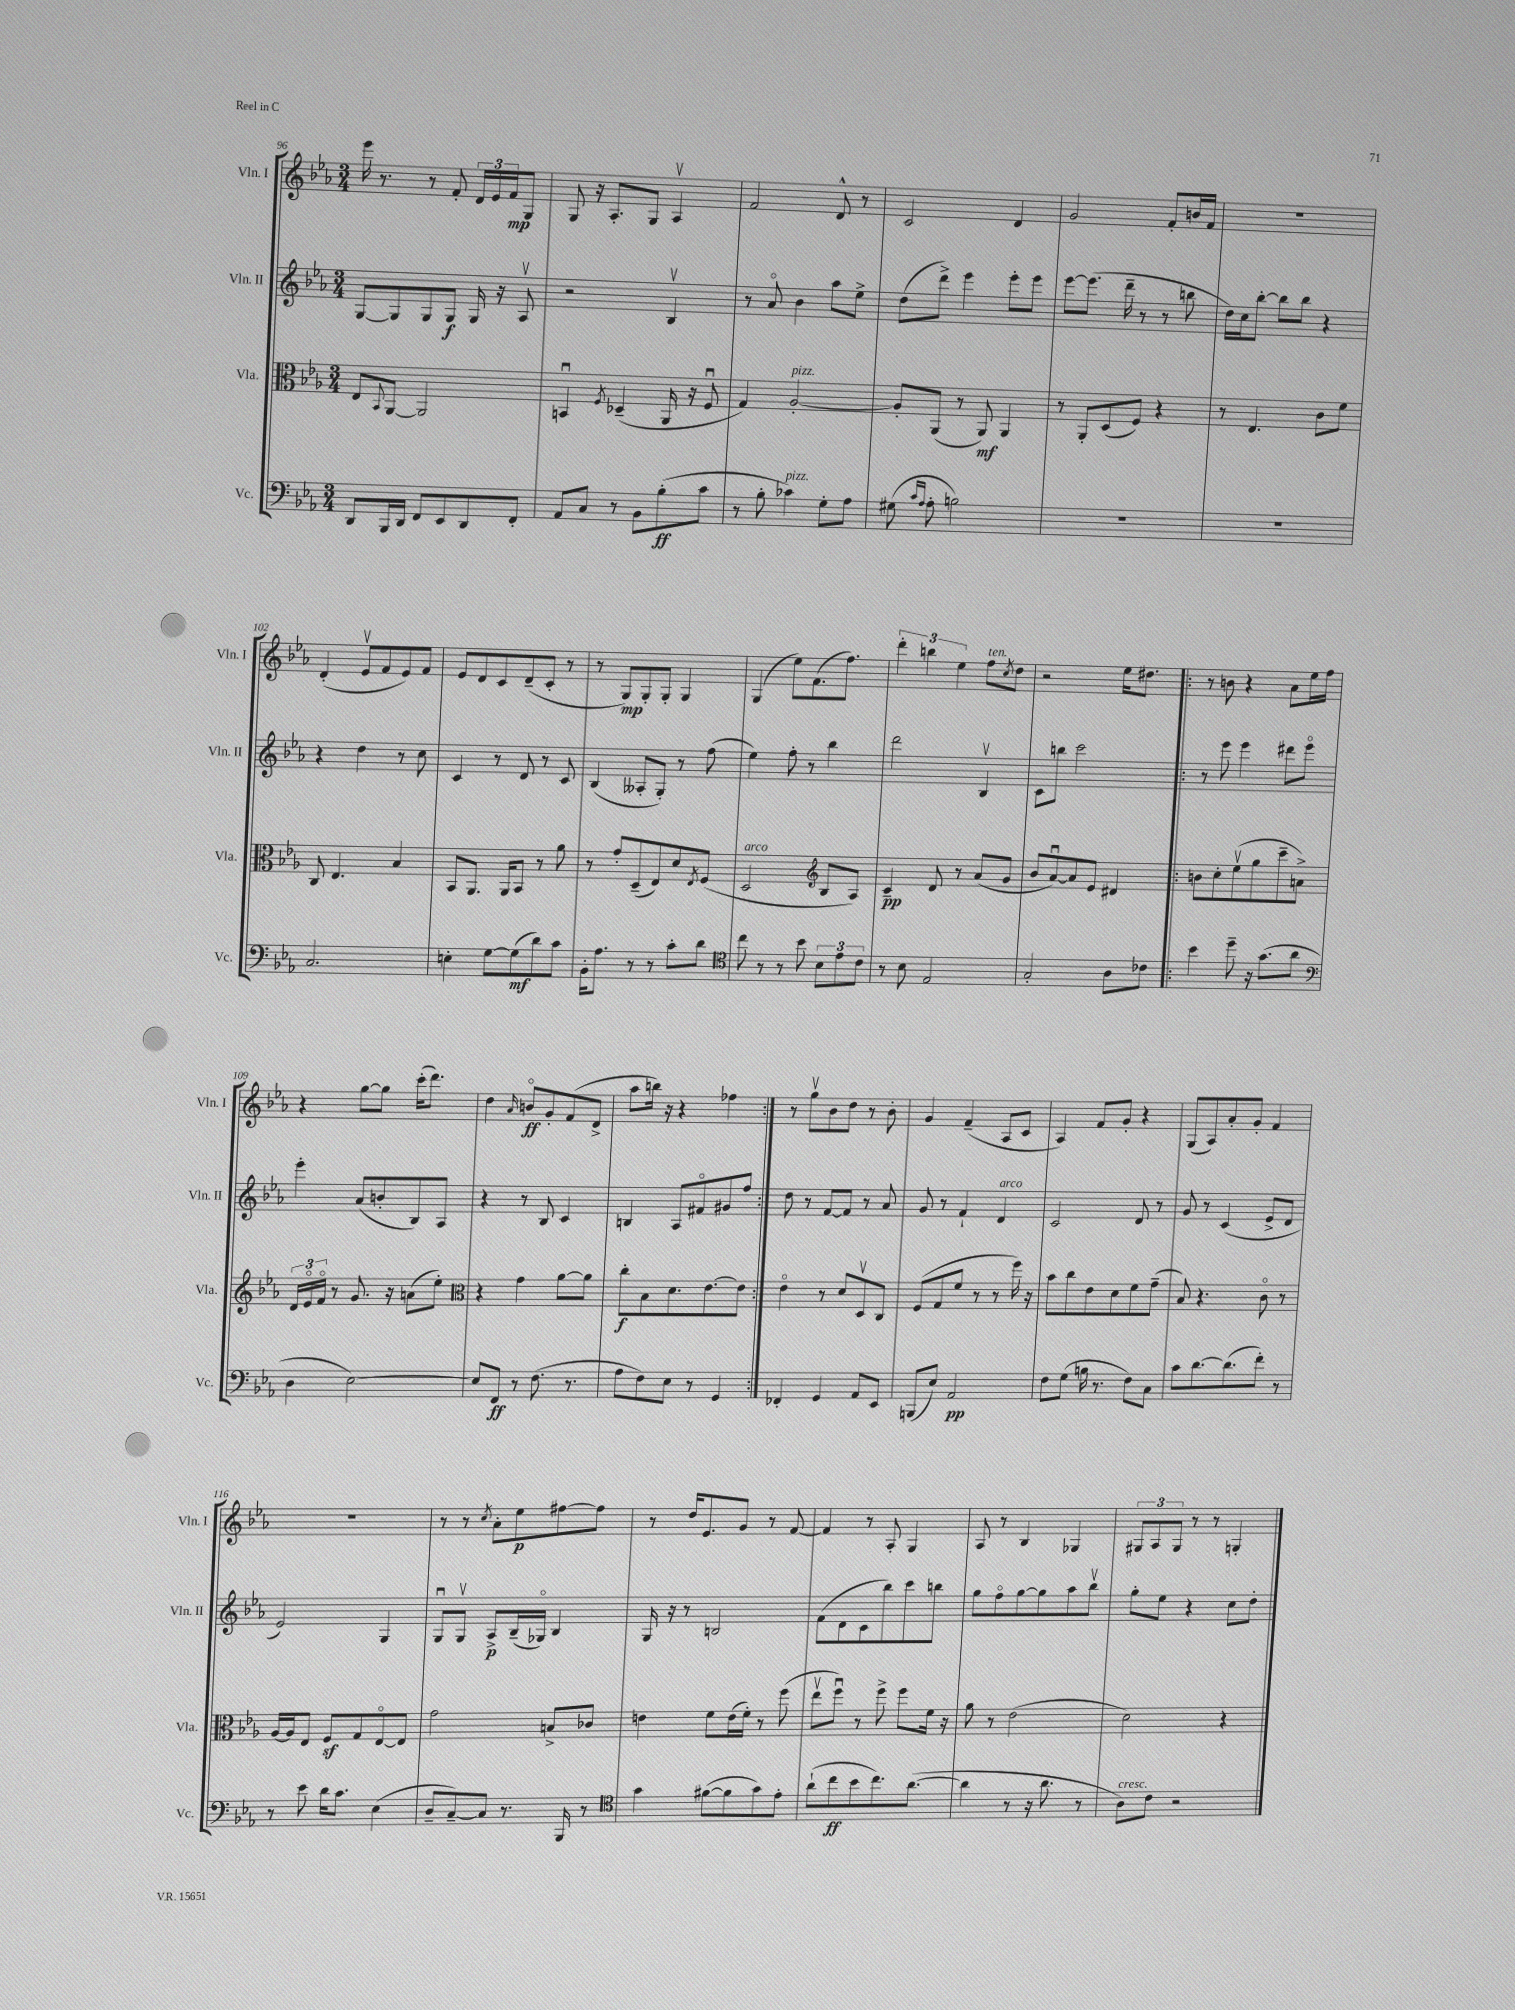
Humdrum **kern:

**kern	**kern	**kern	**kern
*staff4	*staff3	*staff2	*staff1
*clefF4	*clefC3	*clefG2	*clefG2
*k[b-e-a-]	*k[b-e-a-]	*k[b-e-a-]	*k[b-e-a-]
*M3/4	*M3/4	*M3/4	*M3/4
8DD	8E-	[8G	16eee-
.	.	.	8.r
.	8qqBB-	.	.
16BBB-	[8AA-	8G]	.
16DD	.	.	.
8FF	2AA-]	8G	8r
8EE-	.	8G	8f'
8DD	.	16G	24d
.	.	.	24e-
.	.	16r	.
.	.	.	24f
8FF'	.	8A-v	8G
=	=	=	=
8AA-	4BBu	2r	8G
8C	.	.	16r
.	.	.	8.A-'
.	8qF	.	.
8r	(4D-~	.	.
8BB-	.	.	8G
(8B-'	16AA-	4B-v	4A-v
.	16r	.	.
8c	8Fu	.	.
=	=	=	=
8r	4G)	8r	2f
8B-'	.	8a-o	.
4c-)	[2A-'	4b-	.
8G'	.	8aa-	8d^^
8A-	.	8ee-^	8r
=	=	=	=
(8G#	8A-']	(8dd	2c
16qqc	.	.	.
16qqA-	.	.	.
8A-'	(8AA-	8ddd^)	.
2B)	8r	4eee-	.
.	8AA-)	.	.
.	4AA-	8eee-'	4d
.	.	8eee-	.
=	=	=	=
2.r	8r	[8eee-	2g
.	8AA-'	(8.eee-]	.
.	(8D	.	.
.	.	16ddd~	.
.	8F)	8r	.
.	4r	8r	8f'
.	.	8bb	16b
.	.	.	16f
=	=	=	=
2.r	8r	16dd)	2.r
.	.	16cc	.
.	4.E-	[8bb-'	.
.	.	8bb-]	.
.	.	8bb-	.
.	8c	4r	.
.	8f	.	.
=	=	=	=
2.C	8C	4r	(4d'
.	4.E-	.	.
.	.	4dd	8e-v
.	.	.	8f
.	4B-	8r	8e-)
.	.	8cc	8f
=	=	=	=
4E'	8BB-	4c	8e-
.	8.AA-	.	8d
[8G	.	8r	8c
.	16AA-	.	.
(8G]	8BB-	8d	(8d~
8d)	8r	8r	8c'
8c	8a-	8c	8r
=	=	=	=
16BB-'	8r	(4B-	8r
8.A-	.	.	.
.	8g'	.	8G)
8r	(8D~	8A--'	8G'
8r	8E-)	8G')	8G'
8c'	8d	8r	4G
.	8qE-	.	.
8d	(8F	(8ff	.
=	=	=	=
*clefC4	*	*	*
8cc	2D	4ee-)	(4G
8r	.	.	.
8r	.	8ff'	8ee-)
8b-	.	8r	(8.f
*	*clefG2	*	*
12B-	8B-	4bb-	.
.	.	.	8.ff)
12e-	.	.	.
.	8A-)	.	.
12c	.	.	.
=	=	=	=
8r	4c~	2ddd	6ddd'
8B-	.	.	.
.	.	.	6bb
2E-	8d	.	.
.	.	.	6ee-
.	8r	.	.
.	(8a-	4B-v	8ff
.	.	.	8qcc
.	8g	.	8dd
=	=	=	=
2G'	8b-	8c	2r
.	[8a-u)	8bb	.
.	8a-]	2ccc	.
.	8e-	.	.
8A-	4d#	.	16ee-
.	.	.	8.dd#
8c-	.	.	.
=!|:	=!|:	=!|:	=!|:
4b-	8b	8r	8r
.	8cc'	8eee-	8b
8dd~	(8ee-v	4eee-	4r
16r	8gg	.	.
(8.g	.	.	.
.	8ccc~	8ddd#	8a-
8a-	8a^)	8eee-o	16ee-
.	.	.	16ff
=	=	=	=
*clefF4	*	*	*
4D	24d	4eee-'	4r
.	24e-o	.	.
.	24fo	.	.
.	8r	.	.
[2E-)	8.g	(8a-	[8gg
.	.	8b'	8gg]
.	16r	.	.
.	(8a	8B-)	(16ccc'
.	.	.	8.ddd)
.	8ee-')	8A-	.
=	=	=	=
*	*clefC3	*	*
8E-]	4r	4r	4dd
8FF	.	.	.
.	.	.	16qqa-
8r	4g	8r	8bo
(8.F	.	8B-	8g'
.	[8a-	4c	(8f
8.r	.	.	.
.	8a-]	.	8d^
=	=	=	=
8A-	8cc'	4B	8aa-
8F)	8B-	.	16bb)
.	.	.	16r
8E-	8.d	8A-	4r
8r	.	8f#o	.
.	[8.e-	.	.
4GG	.	8g#	4ff-
.	8e-]	8ff	.
=:|!	=:|!	=:|!	=:|!
4FF-'	4e-o	8dd	8r
.	.	8r	8ggv
4GG	8r	[8f	8b-
.	8d	8f]	8dd
8AA-	8Dv	8r	8r
8EE-	8C	8a-	8b-'
=	=	=	=
(8BBB	(8F	8g	4g
8E-)	8G	8r	.
2AA-	8f	4f`	(4f~
.	8r	.	.
.	8r	4d	8A-
.	16ff)	.	8c
.	16r	.	.
=	=	=	=
8F	8b-	2c	4A-)
(8G	8cc	.	.
16B	8e-	.	8f
8.r	.	.	.
.	8d	.	8g'
8F)	8f	8d	4r
8C	(8g~	8r	.
=	=	=	=
8c	8B-)	8g	(8G
[8.d	4.r	8r	8A-)
.	.	(4c	8a-'
(8.d]	.	.	.
.	.	.	8g'
8f')	8co	8e-^	4f
8r	8r	8d	.
=	=	=	=
8r	[16A-	2e-)	2.r
.	16A-]	.	.
8e-	8E-	.	.
16d	8F	.	.
8.c	.	.	.
.	8G	.	.
(4E-	[8E-o	4G	.
.	8E-]	.	.
=	=	=	=
8D~	2g	8Gu	8r
[8C~)	.	8Gv	8r
.	.	.	8qcc
8C]	.	8A-^	8a-'
8.r	.	(16B-~	8ee-
.	.	16G-o)	.
.	8B^	4B-	[8ff#
16BBB-	.	.	.
8r	8c-	.	8ff#]
=	=	=	=
*clefC4	*	*	*
4g	4e	16G	8r
.	.	16r	.
.	.	8r	16dd
.	.	.	8.e-
([8f#	8f	2B	.
8f#]	(16e	.	8g
.	16f')	.	.
8g)	8r	.	8r
8e-'	(8ff	.	[8f
=	=	=	=
(8a-`	8ee-v	(8f	4f]
8cc	8ffu)	8d	.
8b-	8r	8c	8r
8.cc)	8ff^	8bb-)	8A-'
.	8ff	8ccc	4G
([8.a-	.	.	.
.	16f	8bb	.
.	16r	.	.
=	=	=	=
4a-]	8a-	8gg	8A-
.	8r	8ffo	8r
8r	(2e-	[8gg	4B-
16r	.	8gg]	.
8.a-	.	.	.
.	.	8aa-	4G-
8r	.	8bb-v	.
=	=	=	=
8A-)	2d)	8gg'	12G#
.	.	.	12A-
8c	.	8ee-	.
.	.	.	12G#
2r	.	4r	8r
.	.	.	8r
.	4r	8cc	4G'
.	.	8dd'	.
==	==	==	==
*-	*-	*-	*-
